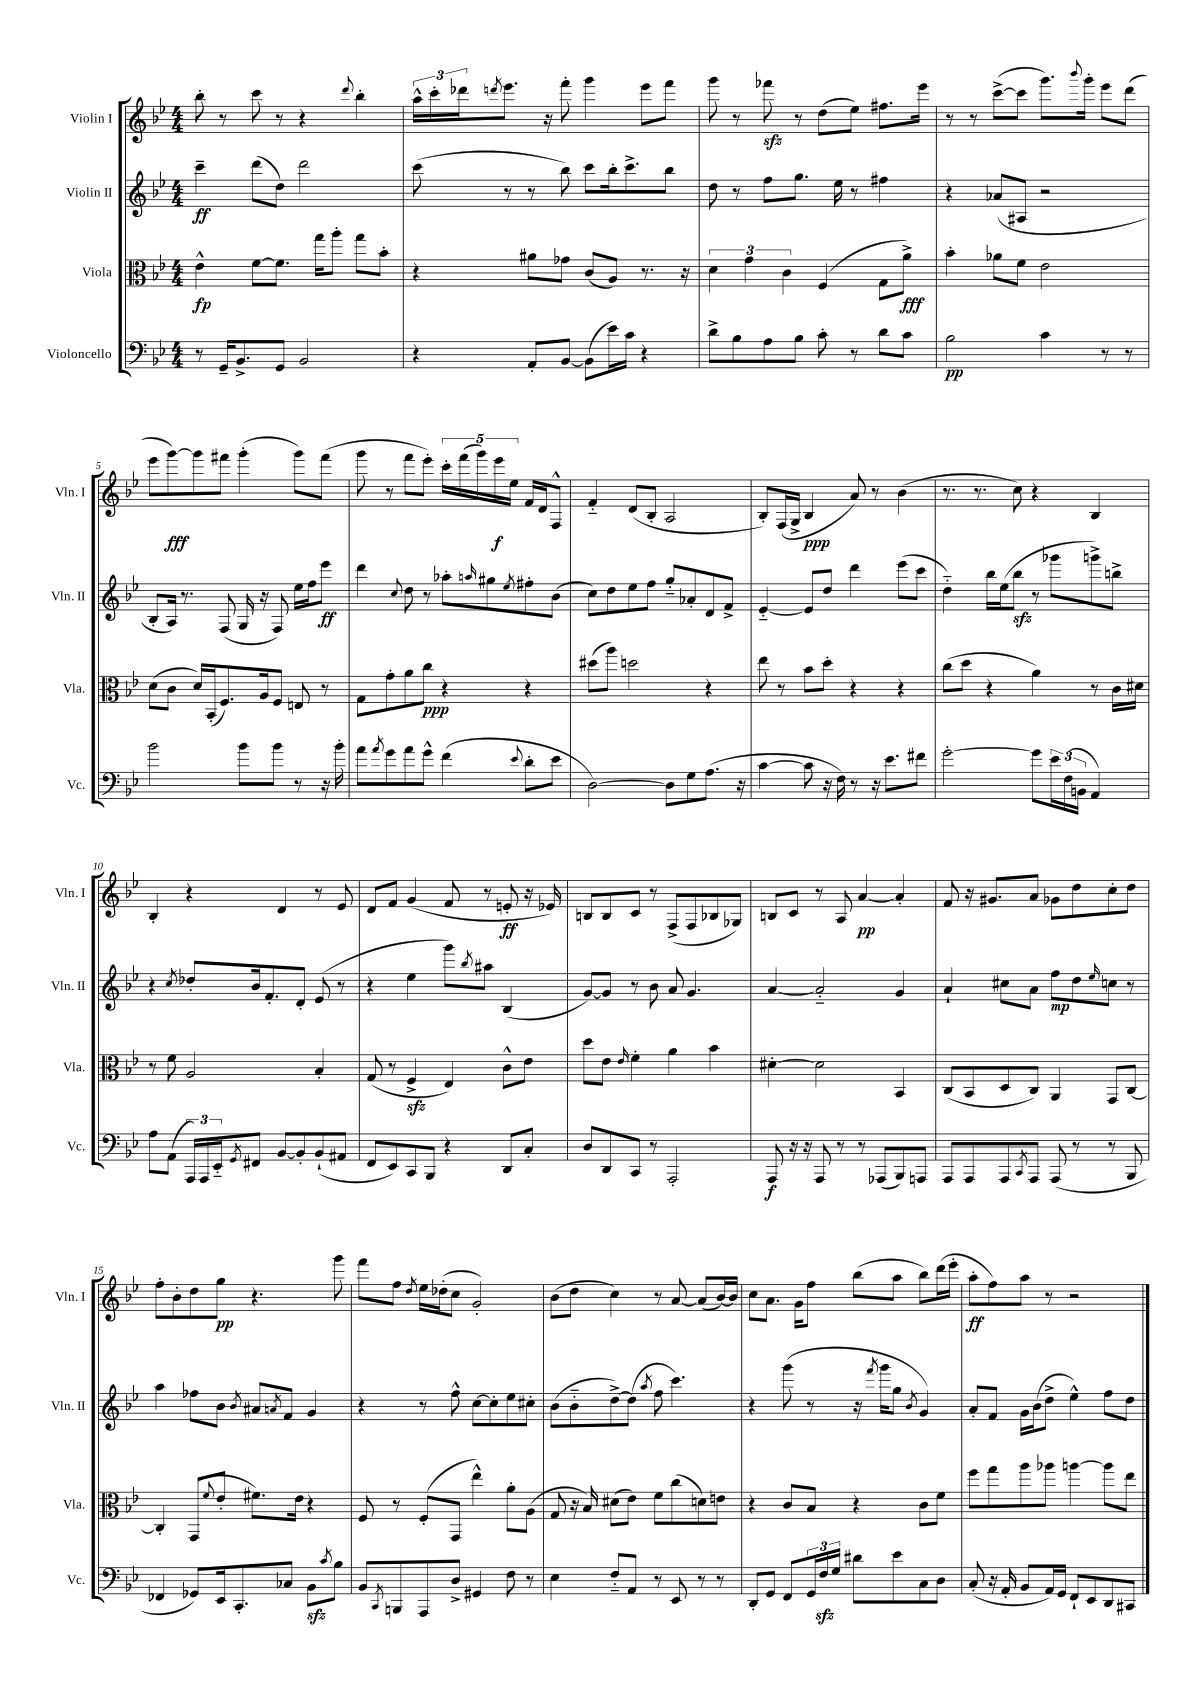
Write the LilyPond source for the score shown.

<<
\new StaffGroup <<
\new Staff = "s0" \with { instrumentName = "Violin I" shortInstrumentName = "Vln. I" } {
    \clef treble \key bes \major \numericTimeSignature \time 4/4
    bes''8-. r8 c'''8 r8 r4 \appoggiatura { d'''8 } bes''4-. |
    \tuplet 3/2 { a''16-^ c'''16-. des'''16 } \acciaccatura { d'''8 } ees'''8. r16 f'''8-. g'''4 ees'''8 f'''8 |
    g'''8 r8 fes'''8\sfz r8 d''8( ees''8) fis''8. ees'''16 |
    r8 r8 c'''8~->( c'''8 g'''8.) \appoggiatura { bes'''8 } g'''16-. ees'''8 d'''8( |
    ees'''8 g'''8~\fff) g'''8 fis'''8 g'''4-.( g'''8) fis'''8( |
    g'''8 r8 f'''8 ees'''8-.) \tuplet 5/4 { c'''16-. f'''16( g'''16) ees'''16\f ees''16 } f'16 d'16 f8-^ |
    f'4-_ d'8( bes8-. a2 |
    bes8-.) f16( g16-> bes4\ppp a'8) r8 bes'4( |
    r8. r8. c''8) r4 bes4 |
    bes4-. r4 d'4 r8 ees'8 |
    d'8 f'8 g'4( f'8 r8 e'8-.\ff r16 ees'16) |
    b8 b8 c'8 r8 f8->( f8 bes8 ges8) |
    b8 c'8 r8 a8 a'4~\pp a'4-. |
    f'8 r16 gis'8. a'8 ges'8 d''8 c''8-. d''8 |
    f''8-. bes'8-. d''8 g''8\pp r4. g'''8 |
    f'''8 f''8 \acciaccatura { d''8 } ees''16 des''16-.( c''8 g'2-.) |
    bes'8( d''8 c''4) r8 a'8~ a'8( bes'16~) bes'16 |
    c''8 a'8. g'16 f''8 bes''8( a''8 bes''8) d'''16( ees'''16-. |
    a''8-.\ff f''8) a''8 r8 r2 \bar "|." |
}
\new Staff = "s1" \with { instrumentName = "Violin II" shortInstrumentName = "Vln. II" } {
    \clef treble \key bes \major \numericTimeSignature \time 4/4
    c'''4--\ff d'''8( d''8) d'''2 |
    c'''8( r8 r8 bes''8) c'''8 bes''16-. c'''8.-> bes''8 |
    d''8 r8 f''8 g''8. ees''16 r8 fis''4 |
    r4 aes'8( ais8 r2 |
    bes8-. a16) r8. f8( g16 r16 f8) ees''16 f''16 ees'''8\ff |
    d'''4 \appoggiatura { c''8 } d''8 r8 aes''8-. \grace { a''16 } gis''8 \acciaccatura { ees''8 } fis''8-. bes'8( |
    c''8) d''8 ees''8 f''8 g''8-_ aes'8-. d'8 f'8-> |
    ees'4~-_ ees'8 d''8 d'''4 ees'''8( c'''8 |
    d''4-_) bes''16 ees''16( bes''8\sfz r8 ges'''8 g'''8->) b''8-> |
    r4 \acciaccatura { c''8 } des''8-. bes'16 f'8.-. d'8-. ees'8( r8 |
    r4 ees''4 g'''8) \acciaccatura { bes''8 } ais''8 bes4( |
    g'8~) g'8 r8 bes'8 a'8 g'4. |
    a'4~ a'2-_ g'4 |
    a'4-! cis''8 a'8 f''8\mp d''8 \grace { ees''16 } c''8 r8 |
    a''4 fes''8 bes'8 \acciaccatura { bes'8 } ais'8 \acciaccatura { a'8 } f'8 g'4 |
    r4 r8 f''8-^ c''8~ c''8-. ees''8 cis''8-. |
    bes'8( bes'8-_ d''8~->) d''8( \acciaccatura { a''8 } f''8 c'''4.) |
    r4 g'''8( r8 r16 \acciaccatura { f'''8 } g'''16 g''8 \acciaccatura { bes'8 } g'4) |
    a'8-. f'8 g'16 bes'16( d''8-> ees''4-^) f''8 d''8 \bar "|." |
}
\new Staff = "s2" \with { instrumentName = "Viola" shortInstrumentName = "Vla." } {
    \clef alto \key bes \major \numericTimeSignature \time 4/4
    ees'4-^\fp f'8~ f'8. g''16 a''8-. g''8 bes'8-. |
    r4 ais'8 ges'8 c'8( a8) r8. r16 |
    \tuplet 3/2 { d'4 g'4 c'4 } f4( g8 a'8->\fff) |
    bes'4-. aes'8 f'8 ees'2 |
    d'8( c'8 d'16) bes,16-.( f8.) a16 f8 e8 r8 |
    g8 g'8-. a'8 c''8\ppp r4 r4 |
    dis''8( a''8) d''2 r4 |
    ees''8 r8 bes'8 d''8-. r4 r4 |
    c''8( d''8 r4 a'4) r8 c'16 dis'16 |
    r8 f'8 a2 bes4-. |
    g8( r8 f4->\sfz ees4) c'8-^ ees'8 |
    d''8 ees'8 \grace { ees'16 } f'4-. a'4 bes'4 |
    dis'4~-. dis'2 bes,4 |
    c8( bes,8 d8 c8) a,4 g,8 c8~ |
    c4-. g,8( \appoggiatura { f'8 } ees'8-. fis'8.) ees'16 r4 |
    f8 r8 f8-.( g,8 ees''4-^) a'8-. a8( |
    g8 r16 bes16) dis'8( ees'8) f'8 c''8( d'8) e'8 |
    r4 c'8 bes8 r4 c'8 f'8 |
    f''8 g''8 a''8 aes''8 a''4~ a''8 ees''8 \bar "|." |
}
\new Staff = "s3" \with { instrumentName = "Violoncello" shortInstrumentName = "Vc." } {
    \clef bass \key bes \major \numericTimeSignature \time 4/4
    r8 g,16-- bes,8.-> g,8 bes,2 |
    r4 a,8-. bes,8~ bes,8( ees'16) c'16 r4 |
    d'8-> bes8 a8 bes8 c'8-. r8 d'8 c'8 |
    bes2\pp c'4 r8 r8 |
    bes'2 bes'8 bes'8 r8 r16 bes'16-. |
    a'8 \acciaccatura { a'8 } g'8 a'8 g'8-^ f'4( \appoggiatura { ees'8 } d'8-. ees'8 |
    d2~) d8 g8 a8.( r16 |
    c'4~ c'8 r16 f16) r8 r16 ees'8. fis'8 |
    g'2~-. g'8 \tuplet 3/2 { ees'16 f16( b,16 } a,4) |
    a8 a,8( \tuplet 3/2 { a,,16) a,,16 ees,16-_ } \acciaccatura { g,8 } fis,8 bes,8~ bes,8-. bes,8-!( ais,8 |
    f,8 ees,8) c,8 bes,,8 r4 d,8 c8-. |
    d8 d,8 c,8 r8 a,,2-. |
    a,,8\f r16 r16 a,,8 r8 r8 aes,,8( bes,,8) a,,8 |
    a,,8 a,,8 a,,8 \acciaccatura { c,8 } a,,8 a,,8( r8 r8 bes,,8 |
    fes,4 ges,8) ees,16 c,8.-. ces8 bes,8\sfz \acciaccatura { c'8 } bes8 |
    bes,8 \acciaccatura { c,8 } b,,8 a,,8 d8-> gis,4 f8 r8 |
    ees4 f8-_ a,8 r8 ees,8 r8 r8 |
    d,8-. g,8 f,8 \tuplet 3/2 { g,16 f16\sfz g16 } dis'8 ees'8 c8 d8 |
    c8-.( r16 a,16-. bes,8 a,16) g,16 f,8-! ees,8 d,8 cis,8 \bar "|." |
}
>>
>>
